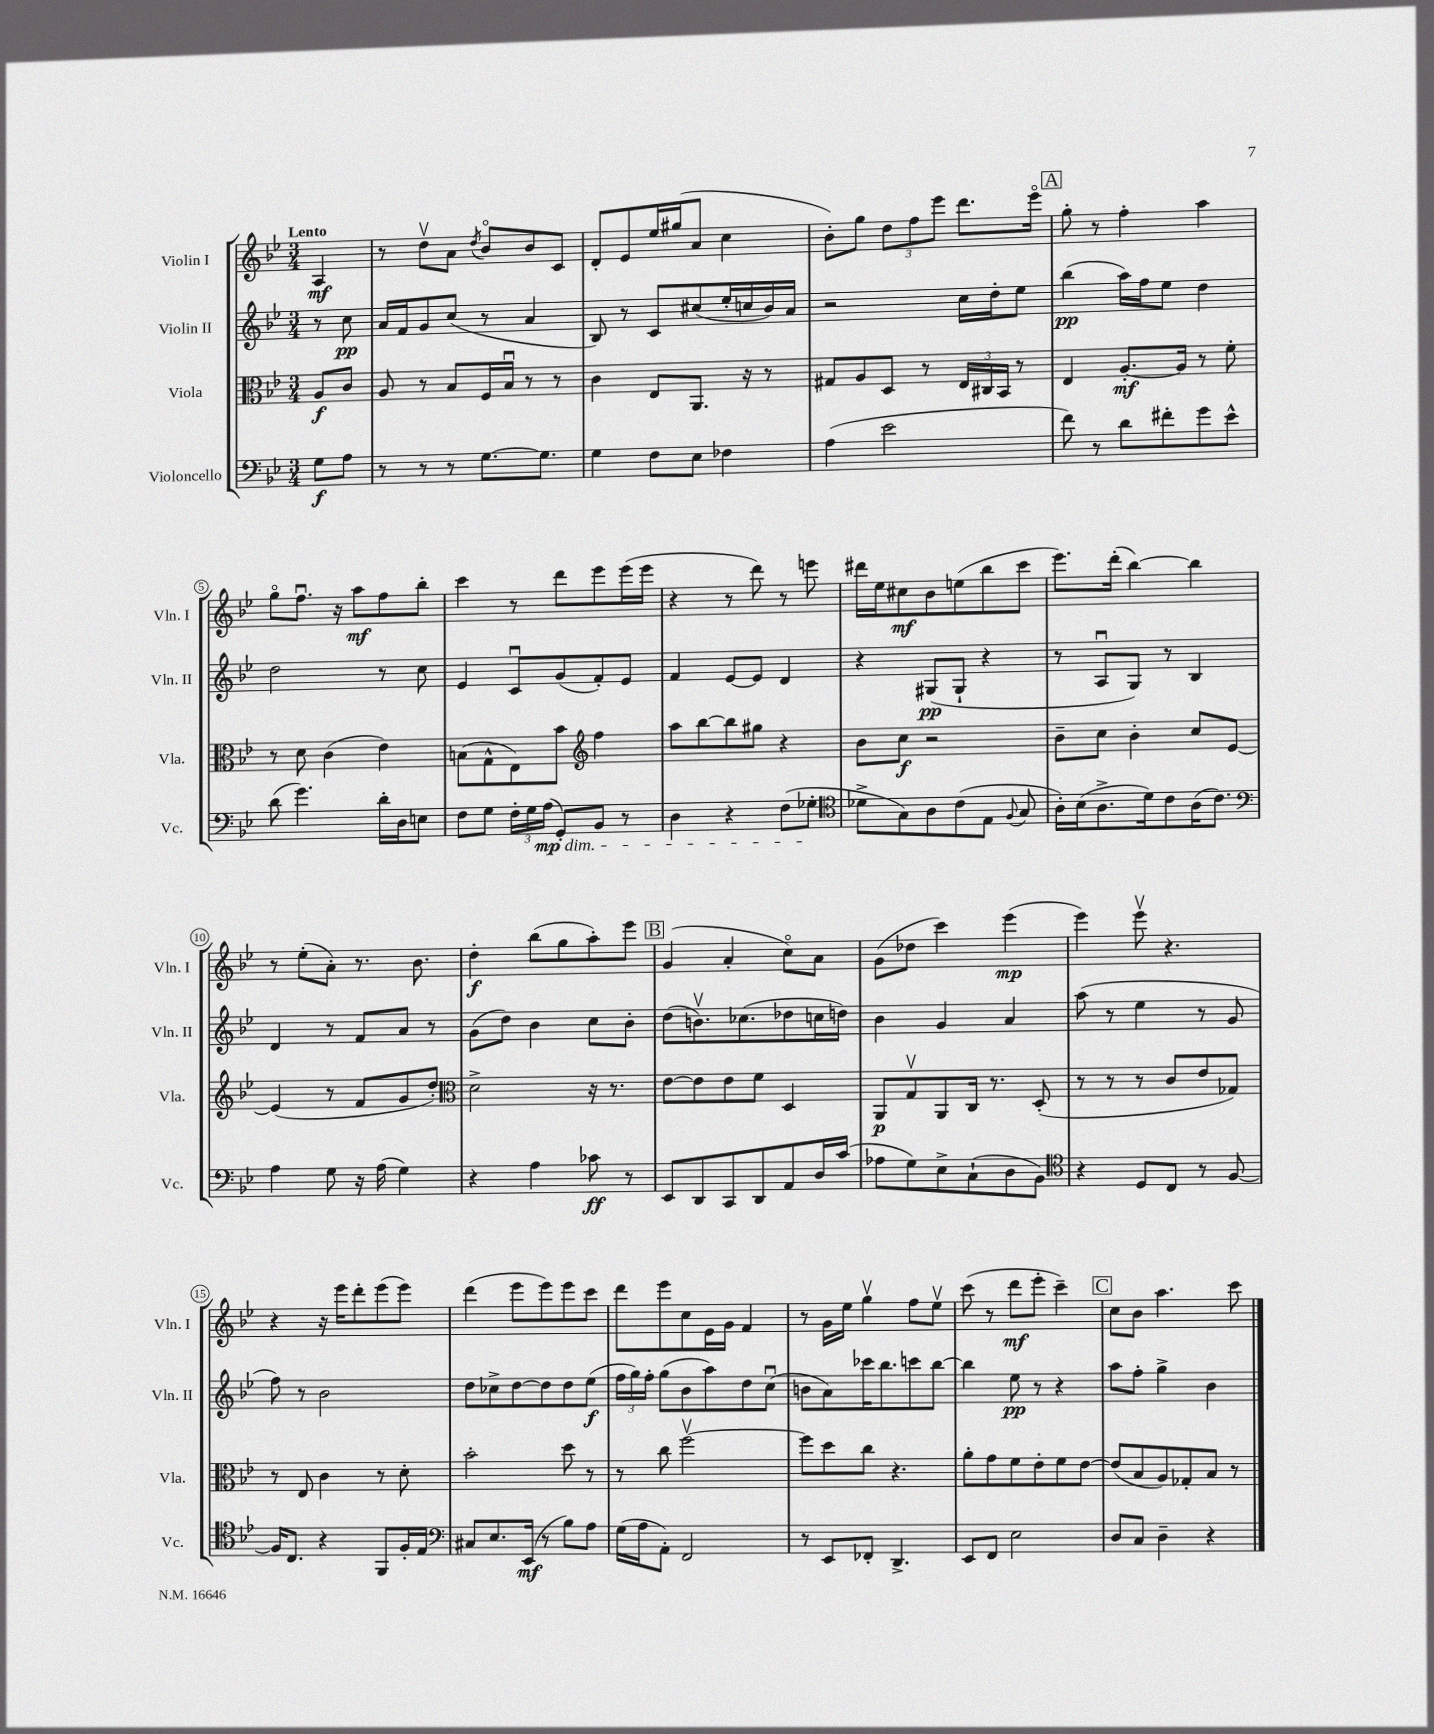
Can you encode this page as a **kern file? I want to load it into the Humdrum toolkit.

**kern	**kern	**kern	**kern
*staff4	*staff3	*staff2	*staff1
*clefF4	*clefC3	*clefG2	*clefG2
*k[b-e-]	*k[b-e-]	*k[b-e-]	*k[b-e-]
*M3/4	*M3/4	*M3/4	*M3/4
8G	8A	8r	4A
8A	8c	8cc	.
=	=	=	=
8r	8A	16a	8r
.	.	16f	.
8r	8r	8g	8ddv
8r	8B-	(8cc	8a
.	.	.	8qdd
[8.G	16F	8r	8b-o
.	16B-u	.	.
.	8r	4a	8b-
8.G]	.	.	.
.	8r	.	8c
=	=	=	=
4G	4c	8B-)	8d'
.	.	8r	8e-
8F	8E-	8c	16ee-
.	.	.	(16gg#
8E-	8.AA	(8cc#	8a
4F-	.	16ee-'	4cc
.	16r	16cc	.
.	8r	16b-)	.
.	.	16a	.
=	=	=	=
(4A	8G#	2r	8b-')
.	8A	.	8gg
2e-	8D	.	12dd
.	.	.	12ff
.	8r	.	.
.	.	.	12eee-
.	24E-	16cc	8.ddd
.	24C#	.	.
.	.	16dd'	.
.	24BB-	.	.
.	8r	8ee-	.
.	.	.	16eee-o
=	=	=	=
8f)	4E-	(4bb-	8gg'
8r	.	.	8r
8d	[8.A'	16aa)	4ff'
.	.	16ff	.
8f#'	.	8ee-	.
.	16A]	.	.
8g	8r	4dd	4aa
8e-^^	8f'	.	.
=	=	=	=
(8d	8r	2dd	8ggo
4.g)	8d	.	8.ffu
.	(4c	.	.
.	.	.	16r
.	.	.	8aa
16d'	4e-)	8r	8ff
16D	.	.	.
8E	.	8cc	8bb-'
=	=	=	=
8F	(8B	4e-	4ccc
8G	8G^^	.	.
24F'	8E-)	8cu	8r
24G	.	.	.
(24A	.	.	.
8GG')	8b-	(8g	8ddd
*	*clefG2	*	*
8BB-	4ff	8f')	8eee-
8r	.	8e-	(16eee-
.	.	.	16eee-
=	=	=	=
4D	8aa	4f	4r
.	[8bb-	.	.
4r	8bb-]	[8e-	8r
.	8gg#	8e-]	8ddd)
(8F	4r	4d	8r
8G-'	.	.	8eee
=	=	=	=
*clefC4	*	*	*
8d-^	8b-	4r	16ddd#
.	.	.	16ee-
8G)	8cc	.	8cc#
8A	2r	(8G#	8b-
(8c	.	8G#`	(8ee
8E-	.	4r	8bb-
8qqF	.	.	.
8G	.	.	8ccc
=	=	=	=
16A')	8b-~	8r	8.eee-)
(16B-	.	.	.
8.A^	8cc	8Au	.
.	.	.	(16ddd'
.	4b-'	8G)	[4bb-)
16d)	.	.	.
8c	.	8r	.
(16A	8cc	4B-	4bb-]
8.c)	.	.	.
.	[8e-	.	.
=	=	=	=
*clefF4	*	*	*
4A	(4e-]	4d	8r
.	.	.	(8ee-'
8G	8r	8r	8a')
16r	8f	8f	8.r
(16A	.	.	.
4G)	8g	8a	.
.	.	.	8.b-
.	8dd')	8r	.
=	=	=	=
*	*clefC3	*	*
4r	2d^	(8g	4dd'
.	.	8dd)	.
4A	.	4b-	(8bb-
.	.	.	8gg
8c-	16r	8cc	8aa')
.	8.r	.	.
8r	.	8b-'	8eee-
=	=	=	=
8EE-	[8e-	(8dd	(4g
8DD	8e-]	8.bv)	.
8CC	8e-	.	4a'
.	.	(8.cc-	.
8DD	8f	.	.
8AA	4D	8dd-	8cco)
16D	.	16cc	8a
(16c	.	16dd)	.
=	=	=	=
8A-	8AA	4b-	(8g
8G)	8Gv	.	8dd-
8E-^	8AA	4g	4ccc)
(8C`	16C	.	.
.	8.r	.	.
8D	.	4a	(4eee-
8BB-)	(8D'	.	.
=	=	=	=
*clefC4	*	*	*
4r	8r	(8aa	4eee-)
.	8r	8r	.
8D	8r	4ee-	8eee-v
8C	8c	.	4.r
8r	8e-	8r	.
[8F	8G-)	8g	.
=	=	=	=
16F]	8r	8ff)	4r
8.C	.	.	.
.	8E-	8r	.
4r	4c	2b-	16r
.	.	.	16eee-
.	.	.	8ddd'
8FF	8r	.	(8eee-
16F'	8d'	.	8eee-)
16E-	.	.	.
=	=	=	=
*clefF4	*	*	*
8C#	2b-'	8dd	(4ddd
8.E-	.	8cc-^	.
.	.	[8dd	8eee-
(16EE-	.	.	.
8r	.	8dd]	8eee-)
8B-)	8dd	8dd	8eee-
8A	8r	(8ee-	8ccc
=	=	=	=
(16G	8r	24ff	8ddd
.	.	24gg)	.
16A	.	.	.
.	.	24ff'	.
8AA')	8cc	(8gg	8eee-
2FF	[2ffv	8b-	8cc
.	.	8aa)	16e-
.	.	.	16g
.	.	8dd	4f
.	.	(8ccu	.
=	=	=	=
8r	8ff]	8b	8r
8EE-	8dd	8a)	16g
.	.	.	16ee-
8FF-'	8cc	16ccc-	4ggv
.	.	8.bb-	.
4.DD^	4.r	.	.
.	.	8ccc	8ff
.	.	[8bb-	8ee-v
=	=	=	=
8EE-	8a'	4bb-]	(8ccc
8FF	8g	.	8r
2E-	8f	8ee-	8ddd
.	8e-'	8r	8eee-'
.	8f	4r	4ccc~)
.	[8e-	.	.
=	=	=	=
8D	(8e-]	8aa	8cc
8C	8B-	8ff'	8b-
4D~	8A)	4gg^	4.aa
.	8G-'	.	.
4r	8B-	4b-	.
.	8r	.	8ccc
==	==	==	==
*-	*-	*-	*-
